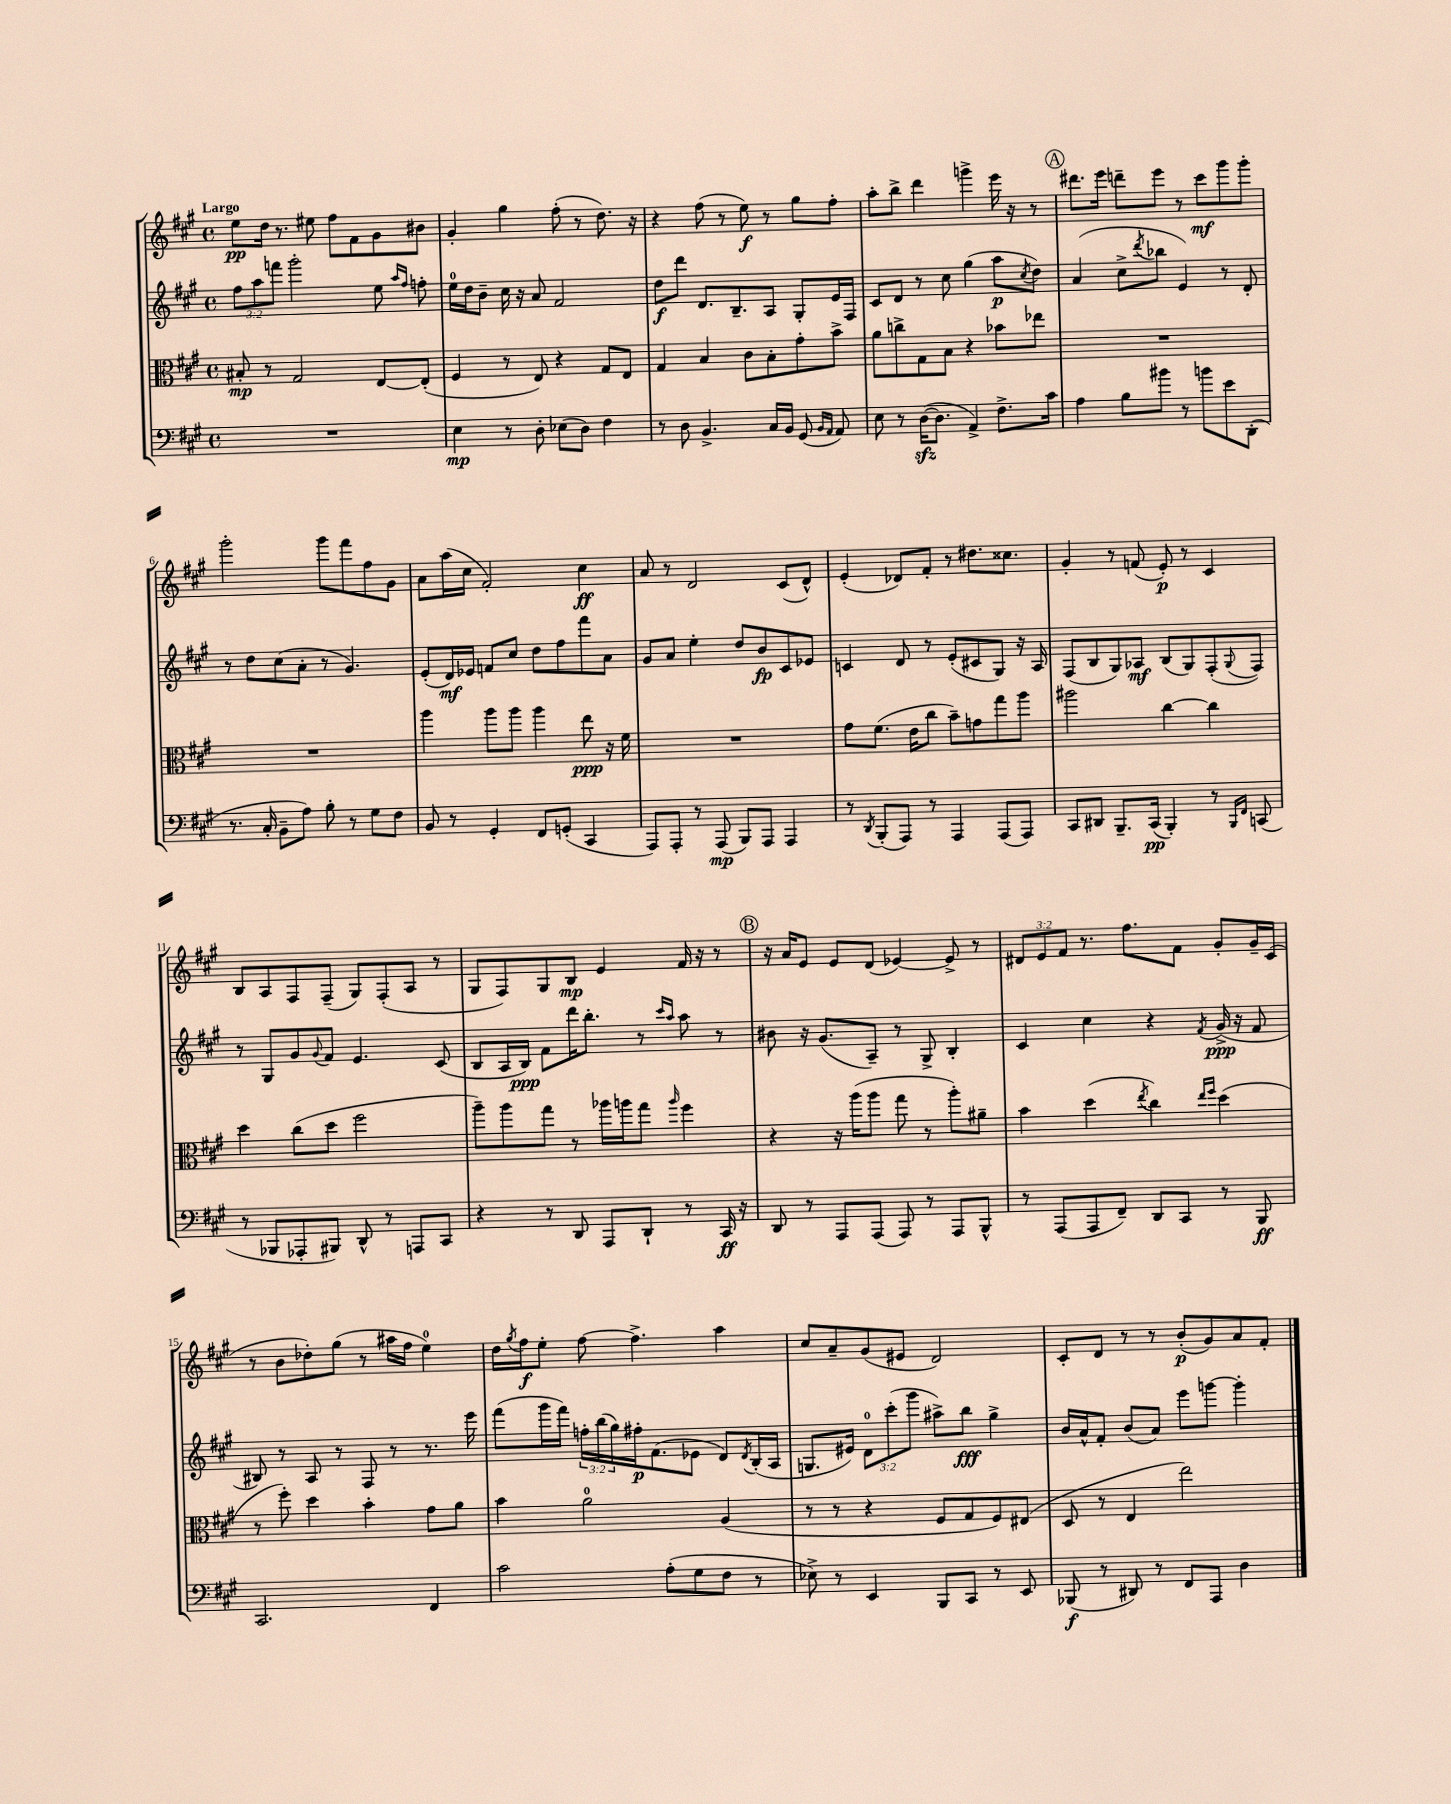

**kern	**dynam	**kern	**dynam	**kern	**dynam	**kern	**dynam
*part4	*part4	*part3	*part3	*part2	*part2	*part1	*part1
*staff4	*staff4	*staff3	*staff3	*staff2	*staff2	*staff1	*staff1
*clefF4	*	*clefC3	*	*clefG2	*	*clefG2	*
*k[f#c#g#]	*	*k[f#c#g#]	*	*k[f#c#g#]	*	*k[f#c#g#]	*
*M4/4	*	*M4/4	*	*M4/4	*	*M4/4	*
*met(c)	*	*met(c)	*	*met(c)	*	*met(c)	*
=1	=1	=1	=1	=1	=1	=1	=1
!	!	!	!	!	!	!LO:TX:a:B:t=Largo	!
1r	.	8B#X'/	mp	12ff#\L	.	8ee\L	pp
.	.	.	.	12aa\	.	.	.
.	.	8r	.	.	.	16dd\Jk	.
.	.	.	.	12fffn\J	.	.	.
.	.	.	.	.	.	8.r	.
.	.	2G#/	.	2ggg#'\	.	.	.
.	.	.	.	.	.	8ee#X\	.
.	.	.	.	.	.	8ff#\L	.
.	.	.	.	.	.	8f#\	.
.	.	[8E/L	.	8ee\	.	8g#\	.
.	.	.	.	16qqaa/LL	.	.	.
.	.	.	.	16qqff#/JJ	.	.	.
.	.	(8E'/J]	.	8ffn'\	.	8b#X\J	.
=2	=2	=2	=2	=2	=2	=2	=2
4E\	mp	4F#/	.	16ee\LL	.	4g#'/	.
.	.	.	.	16dd\J	.	.	.
.	.	.	.	8b~\J	.	.	.
8r	.	8r	.	16cc#\	.	4gg#\	.
.	.	.	.	16r	.	.	.
8D'\	.	8E/)	.	8a/	.	.	.
(8E-X\L	.	4r	.	2f#/	.	(8ff#'\	.
8D\J)	.	.	.	.	.	8r	.
4F#\	.	8G#/L	.	.	.	8.dd\)	.
.	.	8E/J	.	.	.	.	.
.	.	.	.	.	.	16r	.
=3	=3	=3	=3	=3	=3	=3	=3
8r	.	4G#/	.	8dd\L	f	4r	.
8D\	.	.	.	8ddd\J	.	.	.
4.BB^/	.	4B/	.	8.d/L	.	(8ff#\	.
.	.	.	.	.	.	8r	.
.	.	.	.	8.B~/	.	.	.
.	.	8c#\L	.	.	.	8ee\)	f
16C#/LL	.	8B'\	.	8A/J	.	8r	.
16BB/JJ	.	.	.	.	.	.	.
(8GG#/	.	8g#'\	.	8G#'/L	.	8gg#\L	.
16qqBB/LL	.	.	.	.	.	.	.
16qqAA/JJ	.	.	.	.	.	.	.
8AA/)	.	8b^\J	.	16e/L	.	8ff#'\J	.
.	.	.	.	16F#/JJ	.	.	.
=4	=4	=4	=4	=4	=4	=4	=4
8E\	.	8a\L	.	8c#/L	.	8aa'\L	.
8r	.	8ccn^\	.	8d/J	.	8bb^\J	.
([16Dzz\KL	.	8G#\	.	8r	.	4ddd\	.
8.D\J]	.	.	.	.	.	.	.
.	.	8B\J	.	8cc#\	.	.	.
4AA^/)	.	4r	.	(4gg#\	.	4gggn^\	.
8.F#^\L	.	8b-X\L	.	8aa\L	p	16eee\	.
.	.	.	.	.	.	16r	.
.	.	.	.	8qcc#/	.	.	.
.	.	8ee-X\J	.	8dd\J)	.	8r	.
16c#\Jk	.	.	.	.	.	.	.
!!LO:REH:place=s1:t=A
=5	=5	=5	=5	=5	=5	=5	=5
4A\	.	1r	.	(4a/	.	8.ddd#X\L	.
.	.	.	.	.	.	16eee\Jk	.
8B\L	.	.	.	8cc#^\L	.	8dddn~\L	.
.	.	.	.	8qddd/	.	.	.
8b#X\J	.	.	.	8bb-X\J	.	8eee\J	.
8r	.	.	.	4e/)	.	8r	.
8bn\L	.	.	.	.	.	8ccc#\L	mf
8e\	.	.	.	8r	.	8ggg#\	.
(8DD'\J	.	.	.	8d'/	.	8ggg#'\J	.
!!LO:LB:g=z
=6	=6	=6	=6	=6	=6	=6	=6
8.r	.	1r	.	8r	.	2ggg#'\	.
.	.	.	.	8dd\L	.	.	.
16C#'/	.	.	.	.	.	.	.
8BB~\L	.	.	.	(8cc#\	.	.	.
8A\J)	.	.	.	8a'\J	.	.	.
8B'\	.	.	.	8r	.	8ggg#\L	.
8r	.	.	.	4.g#/)	.	8fff#\	.
8G#\L	.	.	.	.	.	8ff#\	.
8F#\J	.	.	.	.	.	8g#\J	.
=7	=7	=7	=7	=7	=7	=7	=7
8BB/	.	4aa\	.	(8e'/L	.	8a\L	.
8r	.	.	.	16d/L)	mf	(16aa\L	.
.	.	.	.	16e-X/JJ	.	16cc#\JJ	.
4GG#'/	.	8aa\L	.	8fn/L	.	2f#'/)	.
.	.	8aa\J	.	8cc#/J	.	.	.
8FF#/L	.	4aa\	.	8dd\L	.	.	.
(8GGn'/J	.	.	.	8ff#\	.	.	.
4CC#/	.	8ee\	ppp	8fff#\	.	4cc#\	ff
.	.	16r	.	8a\J	.	.	.
.	.	16f#\	.	.	.	.	.
=8	=8	=8	=8	=8	=8	=8	=8
8AAA/L)	.	1r	.	8g#/L	.	8a/	.
8AAA'/J	.	.	.	8a/J	.	8r	.
8r	.	.	.	4ee'\	.	2d/	.
(8AAA/	mp	.	.	.	.	.	.
8BBB/L)	.	.	.	8dd/L	.	.	.
8AAA/J	.	.	.	8b/	fp	.	.
4AAA/	.	.	.	8c#/	.	(8c#/L	.
.	.	.	.	8e-X/J	.	8d^^/J)	.
=9	=9	=9	=9	=9	=9	=9	=9
8r	.	8g#\L	.	4cn/	.	(4e'/	.
8qDD/	.	.	.	.	.	.	.
(8BBB'/L	.	(8.f#\J	.	.	.	.	.
8AAA/J)	.	.	.	8d/	.	8d-X/L)	.
.	.	16e\KL	.	.	.	.	.
8r	.	8cc#\J	.	8r	.	8f#'/J	.
4AAA/	.	8b~\L)	.	(8e'/L	.	8r	.
.	.	8gn\	.	8c#X/	.	8.dd#X\L	.
(8AAA/L	.	8gg#\	.	8G#/J)	.	.	.
.	.	.	.	.	.	8.cc##X\J	.
8AAA/J)	.	8aa\J	.	16r	.	.	.
.	.	.	.	16A/	.	.	.
=10	=10	=10	=10	=10	=10	=10	=10
8CC#/L	.	2aa#X\	.	(8F#/L	.	4g#'/	.
8DD#X/J	.	.	.	8B/	.	.	.
8.BBB~/L	.	.	.	8G#/)	.	8r	.
.	.	.	.	8A-X/J	mf	(8fn/	.
(16CC#/Jk	pp	.	.	.	.	.	.
4BBB'/)	.	[4cc#\	.	(8B/L	.	8e'/)	p
.	.	.	.	8G#/)	.	8r	.
8r	.	4cc#\]	.	(8F#'/	.	4c#/	.
16qqBBB/LL	.	.	.	.	.	.	.
16qqFF#/JJ	.	.	.	8qqG#/	.	.	.
(8CCn/	.	.	.	8F#/J)	.	.	.
!!LO:LB:g=z
=11	=11	=11	=11	=11	=11	=11	=11
8r	.	4dd\	.	8r	.	8B/L	.
8BBB-X/L	.	.	.	8G#/L	.	8A/	.
8AAA-X'/	.	(8cc#\L	.	8g#/	.	8F#/	.
.	.	.	.	8qqg#/	.	.	.
8BBB#X/J)	.	8dd\J	.	8f#/J	.	(8F#~/J	.
8DD^^/	.	2ff#\	.	4.e/	.	8G#/L)	.
8r	.	.	.	.	.	(8F#'/	.
8AAAn/L	.	.	.	.	.	8A/J	.
8CC#/J	.	.	.	(8c#/	.	8r	.
=12	=12	=12	=12	=12	=12	=12	=12
4r	.	8aa~\L)	.	8B/L	.	8G#/L	.
.	.	8aa\	.	16A/L	.	8F#/)	.
.	.	.	.	16B/JJ)	ppp	.	.
8r	.	8gg#\J	.	8f#\L	.	8G#/	.
8DD/	.	8r	.	16ddd\K	.	8B/J	mp
.	.	.	.	8.bb'\J	.	.	.
8AAA/L	.	16aa-X\LL	.	.	.	4e/	.
.	.	16aan\J	.	.	.	.	.
8DD`/J	.	8gg#\J	.	8r	.	.	.
.	.	.	.	16qqccc#/LL	.	.	.
.	.	16qqaa/	.	16qqaa/JJ	.	.	.
8r	.	4ff#\	.	8aa\	.	16f#/	.
.	.	.	.	.	.	16r	.
16CC#/	ff	.	.	8r	.	8r	.
16r	.	.	.	.	.	.	.
!!LO:REH:place=s1:t=B
=13	=13	=13	=13	=13	=13	=13	=13
8DD/	.	4r	.	8b#X\	.	16r	.
.	.	.	.	.	.	16a/KL	.
8r	.	.	.	16r	.	8e/J	.
.	.	.	.	(8.g#/L	.	.	.
8AAA/L	.	16r	.	.	.	8e/L	.
.	.	(16aa\KL	.	.	.	.	.
(8AAA/J	.	8aa\J	.	8A~/J)	.	(8d/J	.
8AAA/)	.	8gg#\	.	8r	.	[4e-X/)	.
8r	.	8r	.	8G#^/	.	.	.
8AAA/L	.	8aa'\L)	.	4B'/	.	8e-^/]	.
8BBB^^/J	.	8a#X~\J	.	.	.	8r	.
=14	=14	=14	=14	=14	=14	=14	=14
8r	.	4b\	.	4c#/	.	12d#X/L	.
.	.	.	.	.	.	12e/	.
(8AAA/L	.	.	.	.	.	.	.
.	.	.	.	.	.	12f#/J	.
8AAA/	.	(4dd\	.	4cc#\	.	8.r	.
8FF#~/J)	.	.	.	.	.	.	.
.	.	.	.	.	.	8.ff#\L	.
.	.	8qee/	.	.	.	.	.
8DD/L	.	4cc#\)	.	4r	.	.	.
8CC#/J	.	.	.	.	.	8f#\J	.
.	.	16qqee/LL	.	.	.	.	.
.	.	16qqff#/JJ	.	8qf#/	.	.	.
8r	.	(4dd\	.	(16g#^/	ppp	8g#'/L	.
.	.	.	.	16r	.	.	.
8BBB/	ff	.	.	8f#/	.	16g#~/L	.
.	.	.	.	.	.	(16c#/JJ	.
!!LO:LB:g=z
=15	=15	=15	=15	=15	=15	=15	=15
2.CC#/	.	8r	.	8B#X/)	.	8r	.
.	.	8ff#'\)	.	8r	.	8b\L	.
.	.	4dd\	.	8A/	.	8dd-X'\)	.
.	.	.	.	8r	.	(8gg#\J	.
.	.	4b'\	.	8F#/	.	8r	.
.	.	.	.	8r	.	16aa#X\LL	.
.	.	.	.	.	.	16ff#\JJ	.
4FF#/	.	8g#\L	.	8.r	.	4ee\)	.
.	.	8a\J	.	.	.	.	.
.	.	.	.	16eee\	.	.	.
=16	=16	=16	=16	=16	=16	=16	=16
2c#\	.	4b\	.	(8fff#\L	.	16dd\LL	.
.	.	.	.	.	.	8qgg#/	.
.	.	.	.	.	.	16ff#\J	f
.	.	.	.	16ggg#\L	.	8ee'\J	.
.	.	.	.	16fff#\JJ)	.	.	.
.	.	2a\	.	24ffn'\LL	.	[8ff#\	.
.	.	.	.	(24bb\	.	.	.
.	.	.	.	24gg#\)	.	.	.
.	.	.	.	16ff#X'\J	p	4.ff#^\]	.
.	.	.	.	(8.f#\	.	.	.
(8A'\L	.	.	.	.	.	.	.
8G#\	.	.	.	8e-X\J	.	.	.
8F#\J	.	(4A/	.	8d/L)	.	4aa\	.
.	.	.	.	8qd/	.	.	.
8r	.	.	.	(16B'/L	.	.	.
.	.	.	.	16A/JJ	.	.	.
=17	=17	=17	=17	=17	=17	=17	=17
8E-X^\)	.	8r	.	8.Gn/L	.	8cc#/L	.
8r	.	8r	.	.	.	8a~/	.
.	.	.	.	16e#X/Jk)	.	.	.
4EE/	.	4r	.	12d\L	.	(8g#/	.
.	.	.	.	(12ccc#'\	.	.	.
.	.	.	.	.	.	8e#X/J	.
.	.	.	.	12ggg#\J	.	.	.
8BBB/L	.	8F#/L	.	8aa#X^\L)	.	2d/)	.
8CC#/J	.	8G#/	.	8bb\J	fff	.	.
8r	.	8F#/)	.	4gg#^\	.	.	.
8EE/	.	(8E#X/J	.	.	.	.	.
=18	=18	=18	=18	=18	=18	=18	=18
(8BBB-X/	f	8D/	.	16b/LL	.	8c#'/L	.
.	.	.	.	16a^^/J	.	.	.
8r	.	8r	.	8f#'/J	.	8d/J	.
8DD#X/)	.	4E/	.	(8b/L	.	8r	.
8r	.	.	.	8a/J)	.	8r	.
8FF#/L	.	2ee\)	.	8eee\L	.	(8b'/L	p
8AAA/J	.	.	.	[8gggn\J	.	8g#/)	.
4D\	.	.	.	4ggg'\]	.	8a/	.
.	.	.	.	.	.	8f#'/J	.
==	==	==	==	==	==	==	==
*-	*-	*-	*-	*-	*-	*-	*-
